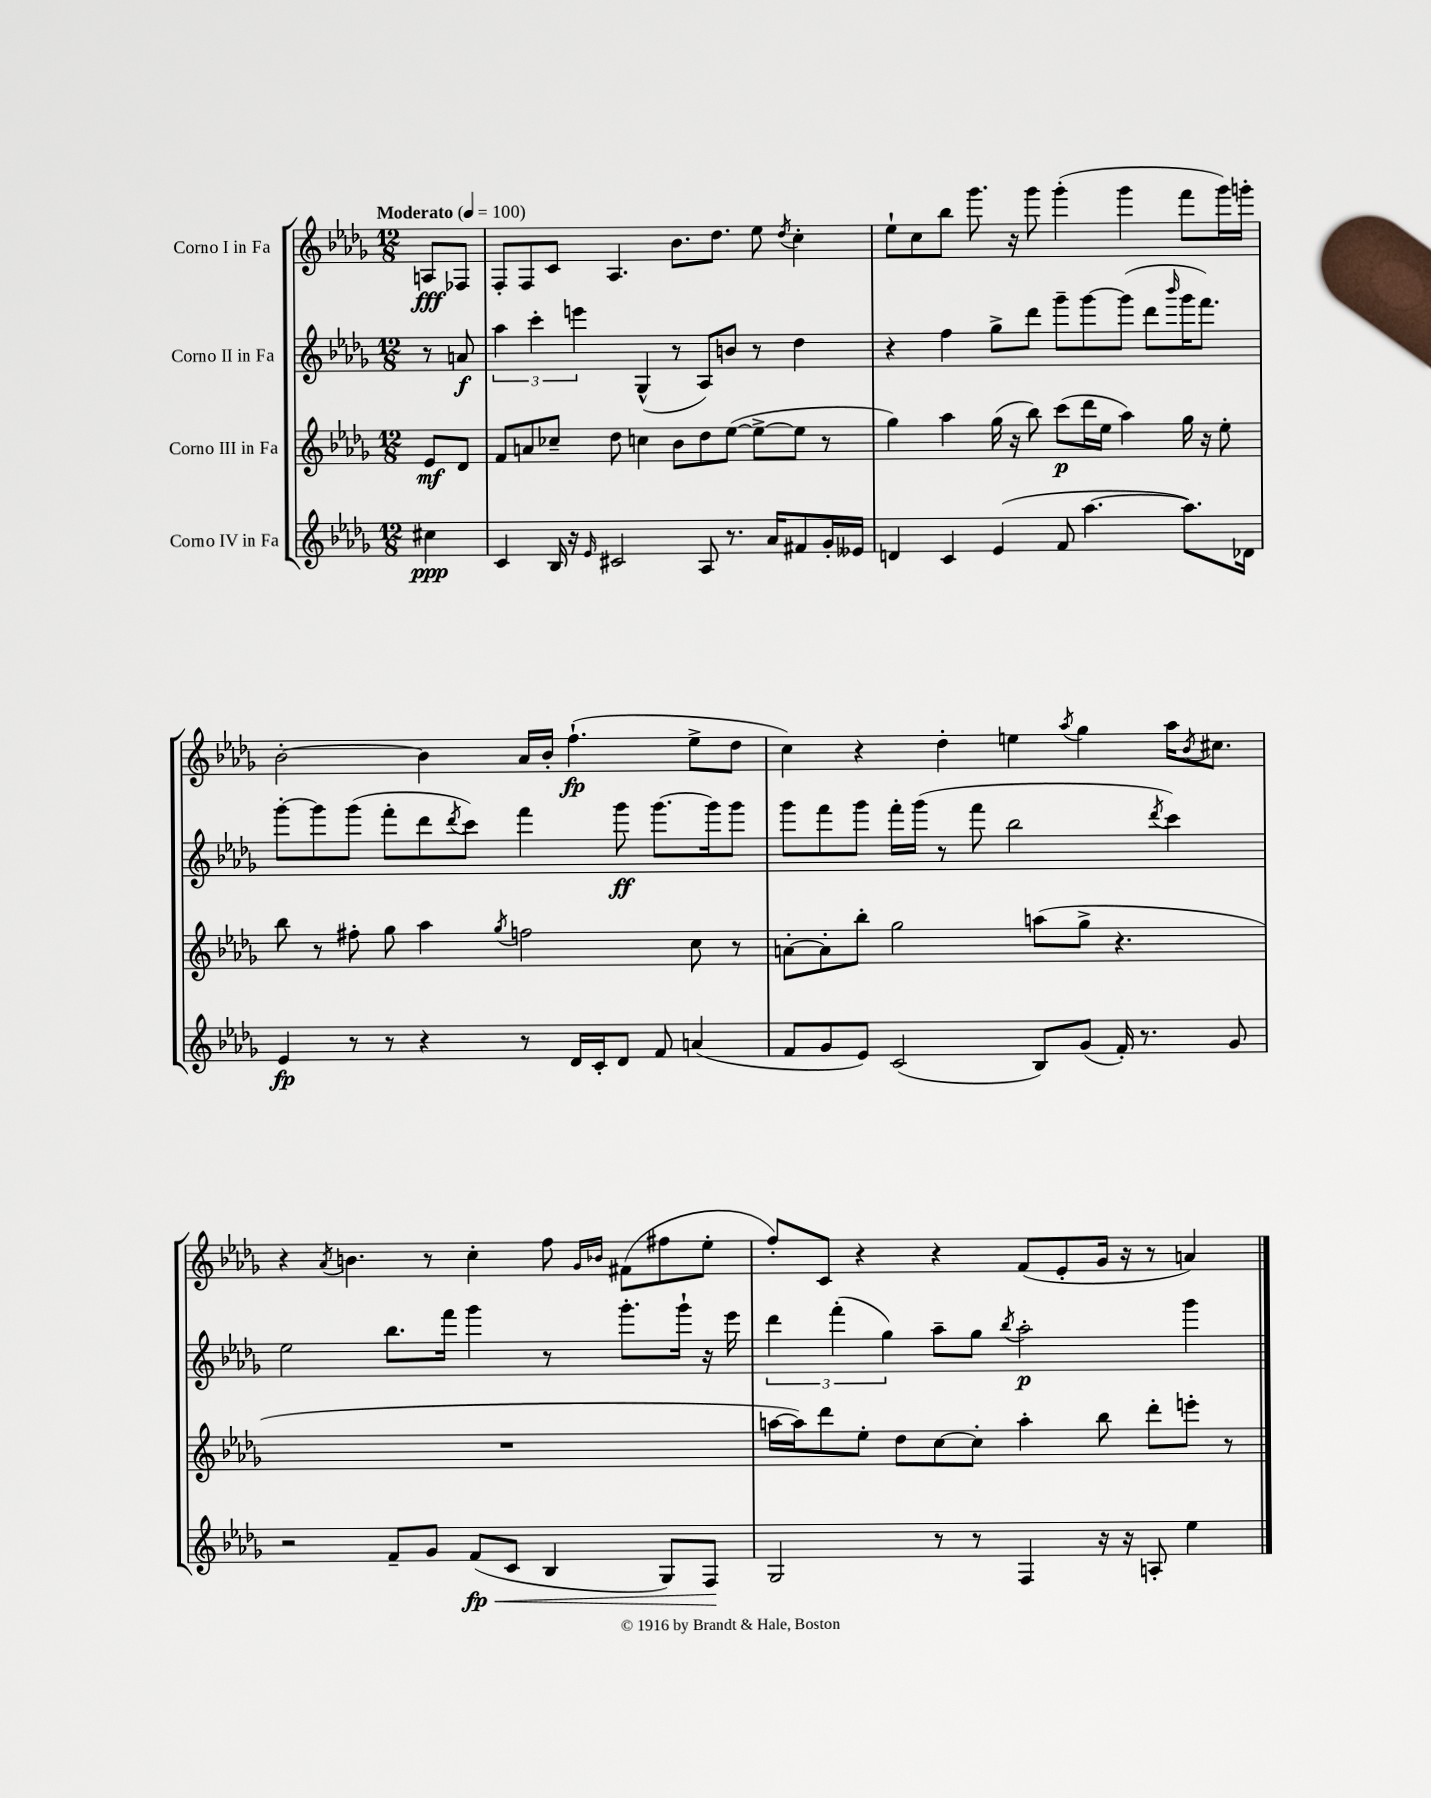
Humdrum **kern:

**kern	**kern	**kern	**kern
*staff4	*staff3	*staff2	*staff1
*clefG2	*clefG2	*clefG2	*clefG2
*k[b-e-a-d-g-]	*k[b-e-a-d-g-]	*k[b-e-a-d-g-]	*k[b-e-a-d-g-]
*M12/8	*M12/8	*M12/8	*M12/8
*MM100	*MM100	*MM100	*MM100
4cc#	8e-	8r	8A
.	8d-	8a	8F-
=	=	=	=
4c	8f	6aa-	8F'
.	8a	.	8F
.	.	6ccc'	.
16B-	8cc-~	.	8c
16r	.	.	.
.	.	6eee	.
16qqe-	.	.	.
2c#	8dd-	.	4.A-
.	4cc	(4G-^^	.
.	8b-	8r	8.b-
8A-	8dd-	8A-)	.
.	.	.	8.dd-
8.r	([8ee-	8b	.
.	8ee-^_	8r	8ee-
16a-	.	.	.
.	.	.	8qdd-
8f#	8ee-]	4dd-	4cc'
16g-'	8r	.	.
16e--	.	.	.
=	=	=	=
4d	4gg-)	4r	8ee-`
.	.	.	8cc
4c	4aa-	4ff	8bb-
.	.	.	8.ggg-
(4e-	(16gg-	8gg-^	.
.	16r	.	16r
.	8bb-)	8ddd-	8ggg-
8f	(8ccc	8ggg-~	(4ggg-'
[4.aa-	16ddd-	[8ggg-	.
.	16ee-	.	.
.	4aa-)	(8ggg-]	4ggg-
.	.	8ddd-	.
.	.	16qqbbb-	.
8.aa-])	16gg-	16ggg-	8fff
.	16r	8.fff)	.
.	8ee-'	.	16ggg-)
16d-	.	.	16ggg'
=	=	=	=
4e-	8bb-	[8ggg-'	[2b-'
.	8r	8ggg-]	.
8r	8ff#'	(8ggg-	.
8r	8gg-	8fff'	.
4r	4aa-	8ddd-	4b-]
.	.	8qddd-	.
.	.	8ccc)	.
.	8qgg-	.	.
8r	2ff	4fff	16a-
.	.	.	16b-'
16d-	.	.	(4.ff`
16c'	.	.	.
8d-	.	8ggg-	.
8f	.	[8.ggg-	.
(4a	8cc	.	8ee-^
.	.	16ggg-]	.
.	8r	8ggg-	8dd-
=	=	=	=
8f	[8a'	8ggg-	4cc)
8g-	8a']	8fff	.
8e-)	8bb-'	8ggg-	4r
(2c	2gg-	16fff'	.
.	.	(16ggg-	.
.	.	8r	4dd-'
.	.	8fff	.
.	.	2bb-	4ee
8B-)	(8aa	.	.
.	.	.	8qaa-
(8g-	8gg-^	.	4gg-
16f')	4.r	.	.
8.r	.	.	.
.	.	8qddd-	.
.	.	4ccc)	16aa-
.	.	.	8qb-
.	.	.	8.cc#
8g-	.	.	.
=	=	=	=
2r	1.r	2ee-	4r
.	.	.	8qa-
.	.	.	4.b
8f~	.	8.bb-	.
8g-	.	.	8r
.	.	16fff	.
(8f	.	4ggg-	4cc'
8c	.	.	.
4B-	.	8r	8ff
.	.	.	16qqg-
.	.	.	16qqb-
.	.	8.ggg-'	(8f#
8G-)	.	.	8ff#
.	.	16ggg-`	.
8F	.	16r	8ee-'
.	.	16eee-	.
=	=	=	=
2G-	[16aa	6ddd-	8ff')
.	16aa])	.	.
.	8ddd-	.	8c
.	.	(6fff'	.
.	8ee-'	.	4r
.	.	6gg-)	.
.	8dd-	.	.
8r	[8cc	8aa-~	4r
8r	8cc']	8gg-	.
.	.	8qbb-	.
4F	4aa'	2aa-'	(8f
.	.	.	8e-'
16r	8bb-	.	16g-
16r	.	.	16r
8A'	8ddd-'	.	8r
4ee-	8eee'	4ggg-	4a)
.	8r	.	.
==	==	==	==
*-	*-	*-	*-
